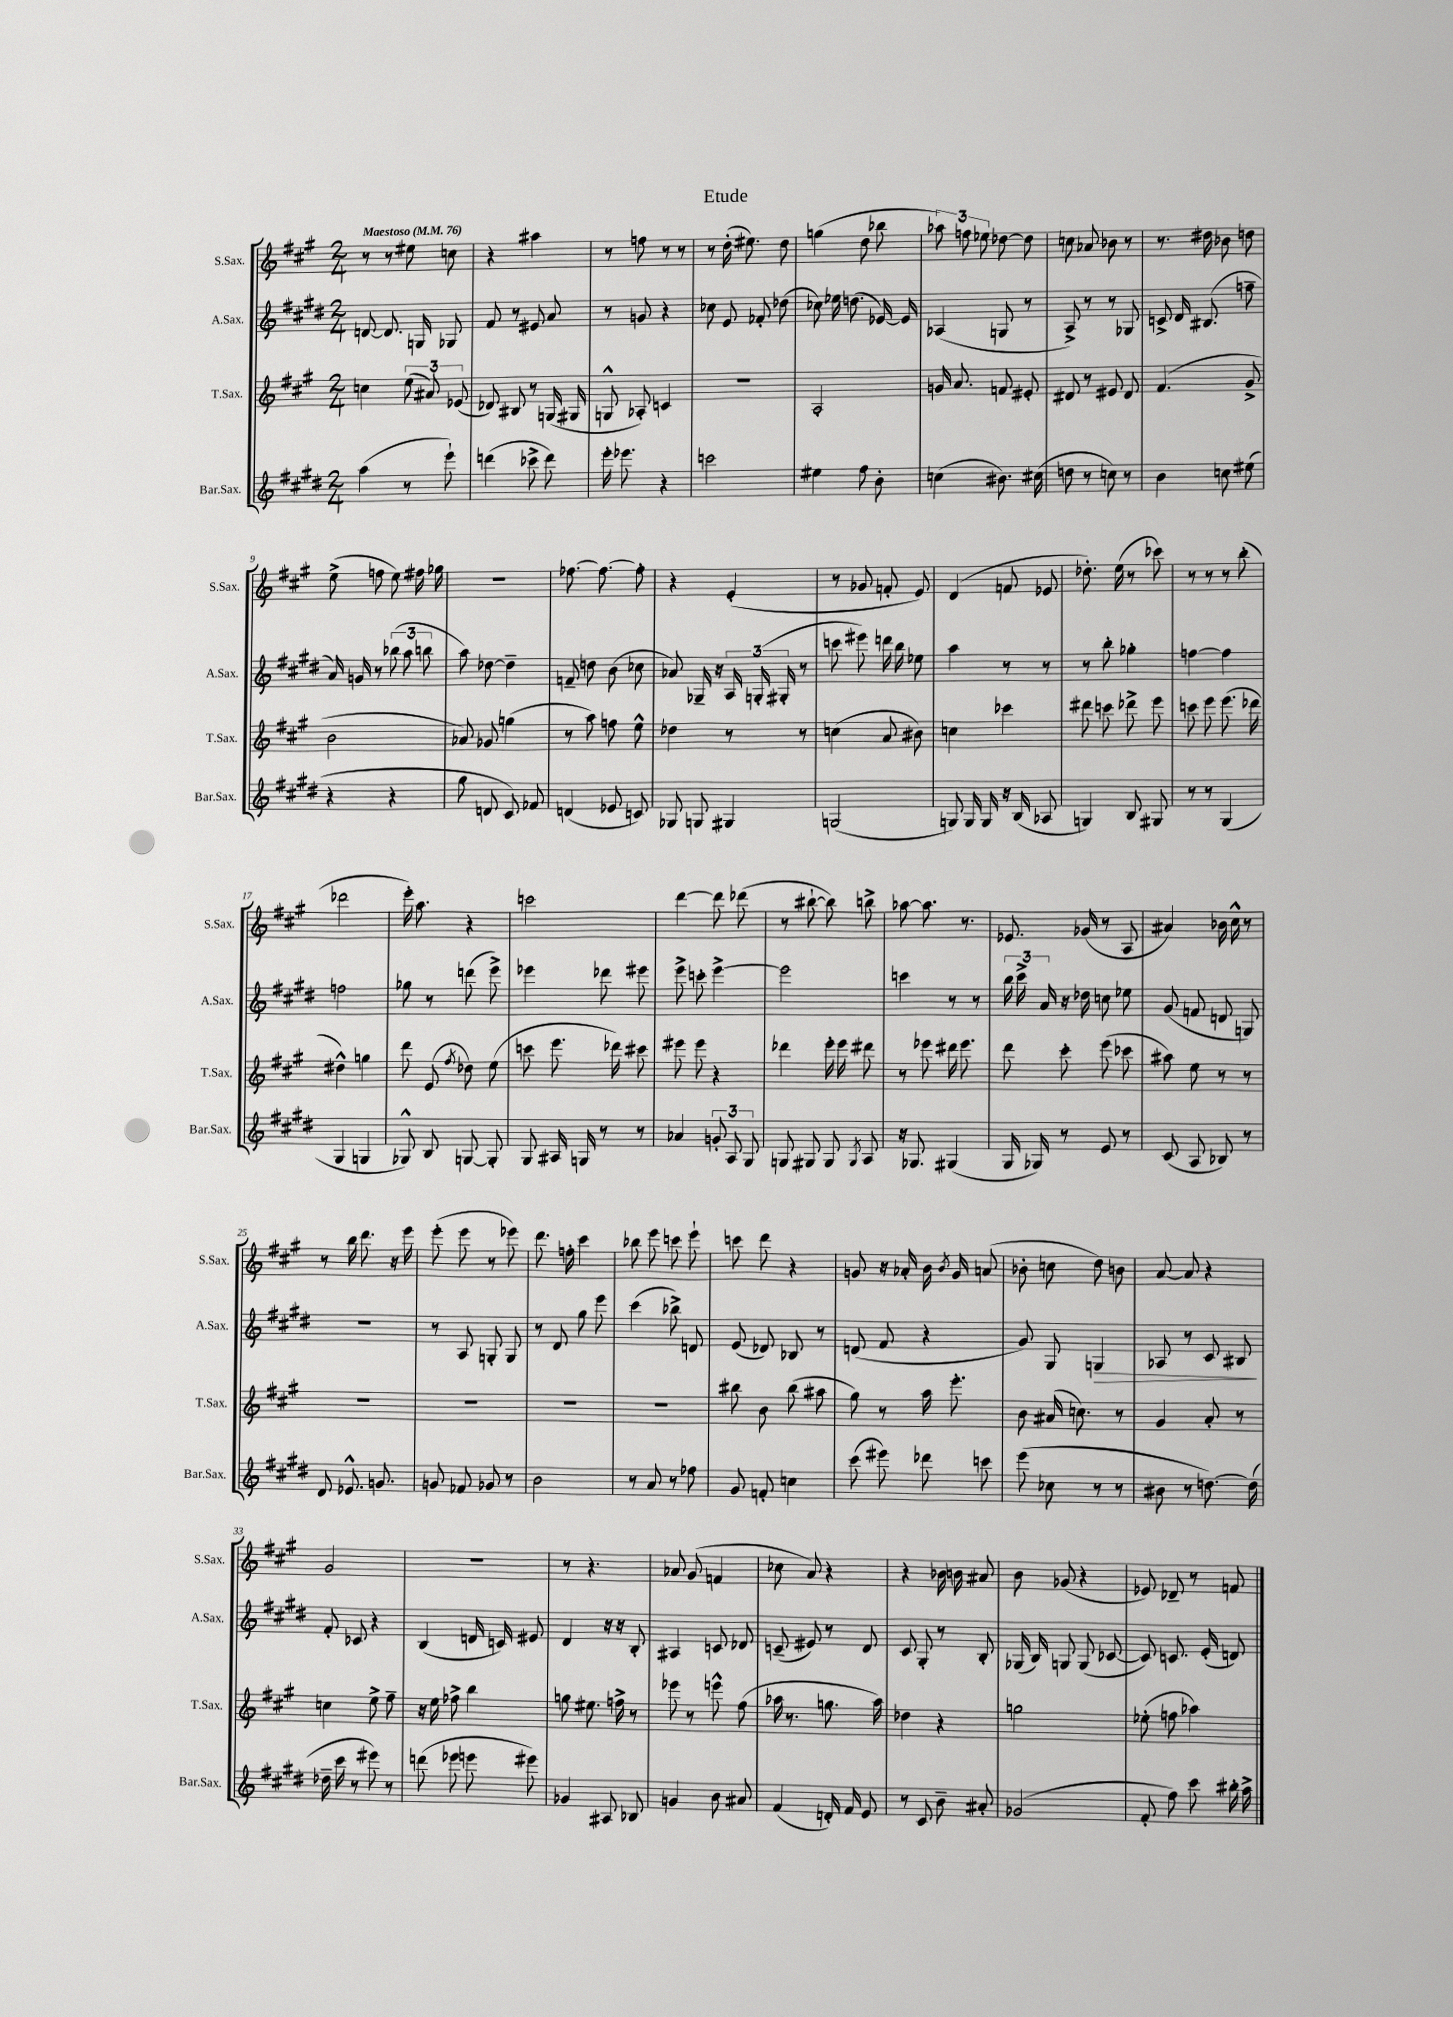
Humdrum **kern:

**kern	**kern	**kern	**kern
*staff4	*staff3	*staff2	*staff1
*clefG2	*clefG2	*clefG2	*clefG2
*k[f#c#g#d#]	*k[f#c#g#]	*k[f#c#g#d#]	*k[f#c#g#]
*M2/4	*M2/4	*M2/4	*M2/4
*MM76	*MM76	*MM76	*MM76
(4aa	4cc	[8d	8r
.	.	8.d]	8r
8r	(12ee	.	8ee#
.	.	16G	.
.	12a#)	.	.
8eee`)	.	8G-	8cc
.	(12e-	.	.
=	=	=	=
(4ddd	8d-)	8f#	4r
.	8B#	8r	.
8ccc-^	8r	8e#	4aa#
8ddd)	(16G	8a	.
.	16G#	.	.
=	=	=	=
16eee'	8G^^	8r	8r
8.eee-	.	.	.
.	8A-')	8g	8ff
4r	4c	4r	8r
.	.	.	8r
=	=	=	=
2ccc	2r	8cc-	8r
.	.	8e	(16dd'
.	.	.	8.ee#)
.	.	8f-'	.
.	.	(8dd-	8dd
=	=	=	=
4ee#	2A'	8cc-)	(4gg
.	.	16ee-	.
.	.	(8.dd	.
8ff#	.	.	8dd
8b'	.	[16e-)	8bb-
.	.	16e-]	.
=	=	=	=
(4cc	16g	(4A-	12aa-)
.	8.a	.	.
.	.	.	12ff
.	.	.	12ee-
8.b#)	8f	8G	[8dd-
.	8e#'	8r	8dd-]
(16cc#	.	.	.
=	=	=	=
8dd	8d#	8A^)	8cc
8r	8r	8r	8a-
8cc)	8e#	8r	8b-
8r	8d#	8G-	8r
=	=	=	=
4b	(4.f#	8c^	8.r
.	.	16d#	.
.	.	(8.B#	16dd#
8cc	.	.	8b-
(8ee#	8g#^	8ff~	8dd
=	=	=	=
4r	2b	16a)	(8ee^
.	.	16g	.
.	.	8r	8ff
4r	.	(12bb-	8ee)
.	.	12aa	.
.	.	.	16ff#
.	.	12bb	.
.	.	.	16gg-
=	=	=	=
8gg#	8a-)	8aa)	2r
8d	8g-	[8dd-	.
8c#)	(4gg	4dd-~]	.
8f-	.	.	.
=	=	=	=
(4d	8r	8f~	[8.ff-
.	8aa)	8dd	.
.	.	.	8.ff-_
8e-	8ff	(8b	.
8c)	8ee^^	8cc-	8ff-']
=	=	=	=
8G-	4dd-	8a-)	4r
8G	.	16G-~	.
.	.	16r	.
4G#	8r	24A	(4e'
.	.	(24G'	.
.	.	24G#'	.
.	8r	8r	.
=	=	=	=
(2G	(4cc	8ccc	8r
.	.	8eee#)	8g-
.	8a	16ddd	8f'
.	.	16bb	.
.	8b#)	8ee-	8e)
=	=	=	=
8G)	4cc	4aa	(4d
16G	.	.	.
16G	.	.	.
16r	4ccc-	8r	8f
(16B	.	.	.
8A-	.	8r	8e-
=	=	=	=
4G)	8ddd#	8r	8.dd-')
.	8ccc	8bb'	.
.	.	.	(16ee
8B	8ddd-^	4gg-'	8r
8G#	8eee	.	8ccc-)
=	=	=	=
8r	8ccc	[4ff	8r
8r	8eee	.	8r
(4G#	(8.eee	4ff]	8r
.	.	.	(8bb'
.	16ddd-	.	.
=	=	=	=
4G#	4dd#^^)	2ff	2ddd-
4G	4gg	.	.
=	=	=	=
8G-^^)	8ddd	8gg-	16eee')
.	.	.	8.aa
8B	(8e	8r	.
.	8qff#	.	.
[8G	8dd-)	(8ddd	4r
8G']	(8ee	8eee^)	.
=	=	=	=
8G#	8ccc	4eee-	2ccc
16A#	8.eee	.	.
16G	.	.	.
8r	.	8ddd-	.
.	16ddd-)	.	.
8r	8ccc#	8eee#	.
=	=	=	=
4a-	8eee#	8eee^	[4ddd
.	8eee#	8ccc'	.
12g'	4r	[4eee^	8ddd]
12A	.	.	.
.	.	.	(8ddd-
12G#	.	.	.
=	=	=	=
8G	4ddd-	2eee]	8r
8G#	.	.	[8bb#`
8G#	16eee'	.	8bb#])
.	16eee	.	.
8qG#	.	.	.
8A	8ddd#	.	8bb^
=	=	=	=
16r	8r	4ccc	[8aa-
8.G-	.	.	.
.	8eee-	.	8.aa-]
(4G#	16ddd#	8r	.
.	8.eee-	.	8.r
.	.	8r	.
=	=	=	=
16G#	8ddd	24bb	8.e-
.	.	24ccc#^	.
16G-)	.	.	.
.	.	24a	.
8r	8ccc#'	16r	.
.	.	16dd-	(16g-
8e	(8eee	8cc	8r
8r	8ccc-	8ee-	8A
=	=	=	=
(8c#	8aa#)	(8g#	4a#)
8A	8ee	8f	.
8B-)	8r	8d	16b-
.	.	.	16cc#^^
8r	8r	8G)	8r
=	=	=	=
8d#	2r	2r	8r
8.e-^^	.	.	16bb
.	.	.	8.ddd
8.g	.	.	.
.	.	.	16r
.	.	.	16eee
=	=	=	=
8g	2r	8r	(8eee'
8f-	.	8A	8eee
8g-	.	8G'	8r
8r	.	8G	8eee-)
=	=	=	=
2b	2r	8r	8.ddd
.	.	8d#	.
.	.	.	16ff'
.	.	8gg#	4ccc#
.	.	8eee	.
=	=	=	=
8r	2r	(4ccc#	8bb-
8a	.	.	8eee
8r	.	8bb-^)	8ccc
8ff-	.	8d	8eee`
=	=	=	=
8g#	8bb#	(8e	8ccc
8f'	8b	8d-)	8ddd
4cc	(8bb#	8B-	4r
.	8aa#	8r	.
=	=	=	=
(8ccc#	8gg#)	(8d	8g
8eee#)	8r	8f#	16r
.	.	.	16a-'
8ddd-	16aa	4r	16b
.	.	.	8qb
.	8.eee'	.	16g
8ccc	.	.	(8a
=	=	=	=
(8eee	8b	8g#)	8b-'
8cc-	(16a#	8G#	8cc
.	8.cc)	.	.
8r	.	4G	8dd)
8r	8r	.	8b
=	=	=	=
8b#	4g#	8A-	[8a
8r	.	8r	8a]
[8.dd)	8a'	8c#	4r
.	8r	8B#	.
(16dd]	.	.	.
=	=	=	=
16dd-~	4cc	8f#'	2g#
16ccc#	.	.	.
8r	.	8c-	.
8eee#)	8ee^	4r	.
8r	8ff#~	.	.
=	=	=	=
(8ddd	16r	(4B	2r
.	16ee	.	.
8eee-	8ff-^	.	.
8eee	4bb	16d	.
.	.	16c)	.
8eee#)	.	8e#	.
=	=	=	=
4g-	8gg	4d#	8r
.	8.ee#	.	4.r
8A#	.	16r	.
.	16ff^	16r	.
8B-	8r	8B'	.
=	=	=	=
4g	8eee-	4A#	8a-
.	8r	.	(8g#
8b	8eee^^	8c	4f
8a#	(8ff#	8d-	.
=	=	=	=
(4f#	16aa-	(8c~	8cc-
.	8.r	.	.
.	.	8e#)	8a)
16d')	8.gg	8r	4r
16f#	.	.	.
8e	.	8d#	.
.	16aa-)	.	.
=	=	=	=
8r	4dd-	8c#	4r
8c#	.	8G#'	.
8b~	4r	8r	16b-
.	.	.	16b
8a#'	.	8B'	8a#
=	=	=	=
(2g-	2gg	(16G-	8b
.	.	16B)	.
.	.	8G	(8g-
.	.	(8G	4r
.	.	[8c-	.
=	=	=	=
8f#'	(8ee-'	8c-])	8e-)
8ff#)	8ff	8.c	8d-~
8ccc#	4aa-)	.	8r
.	.	(16e'	.
16bb#'	.	8d)	8f
16aa^	.	.	.
==	==	==	==
*-	*-	*-	*-
